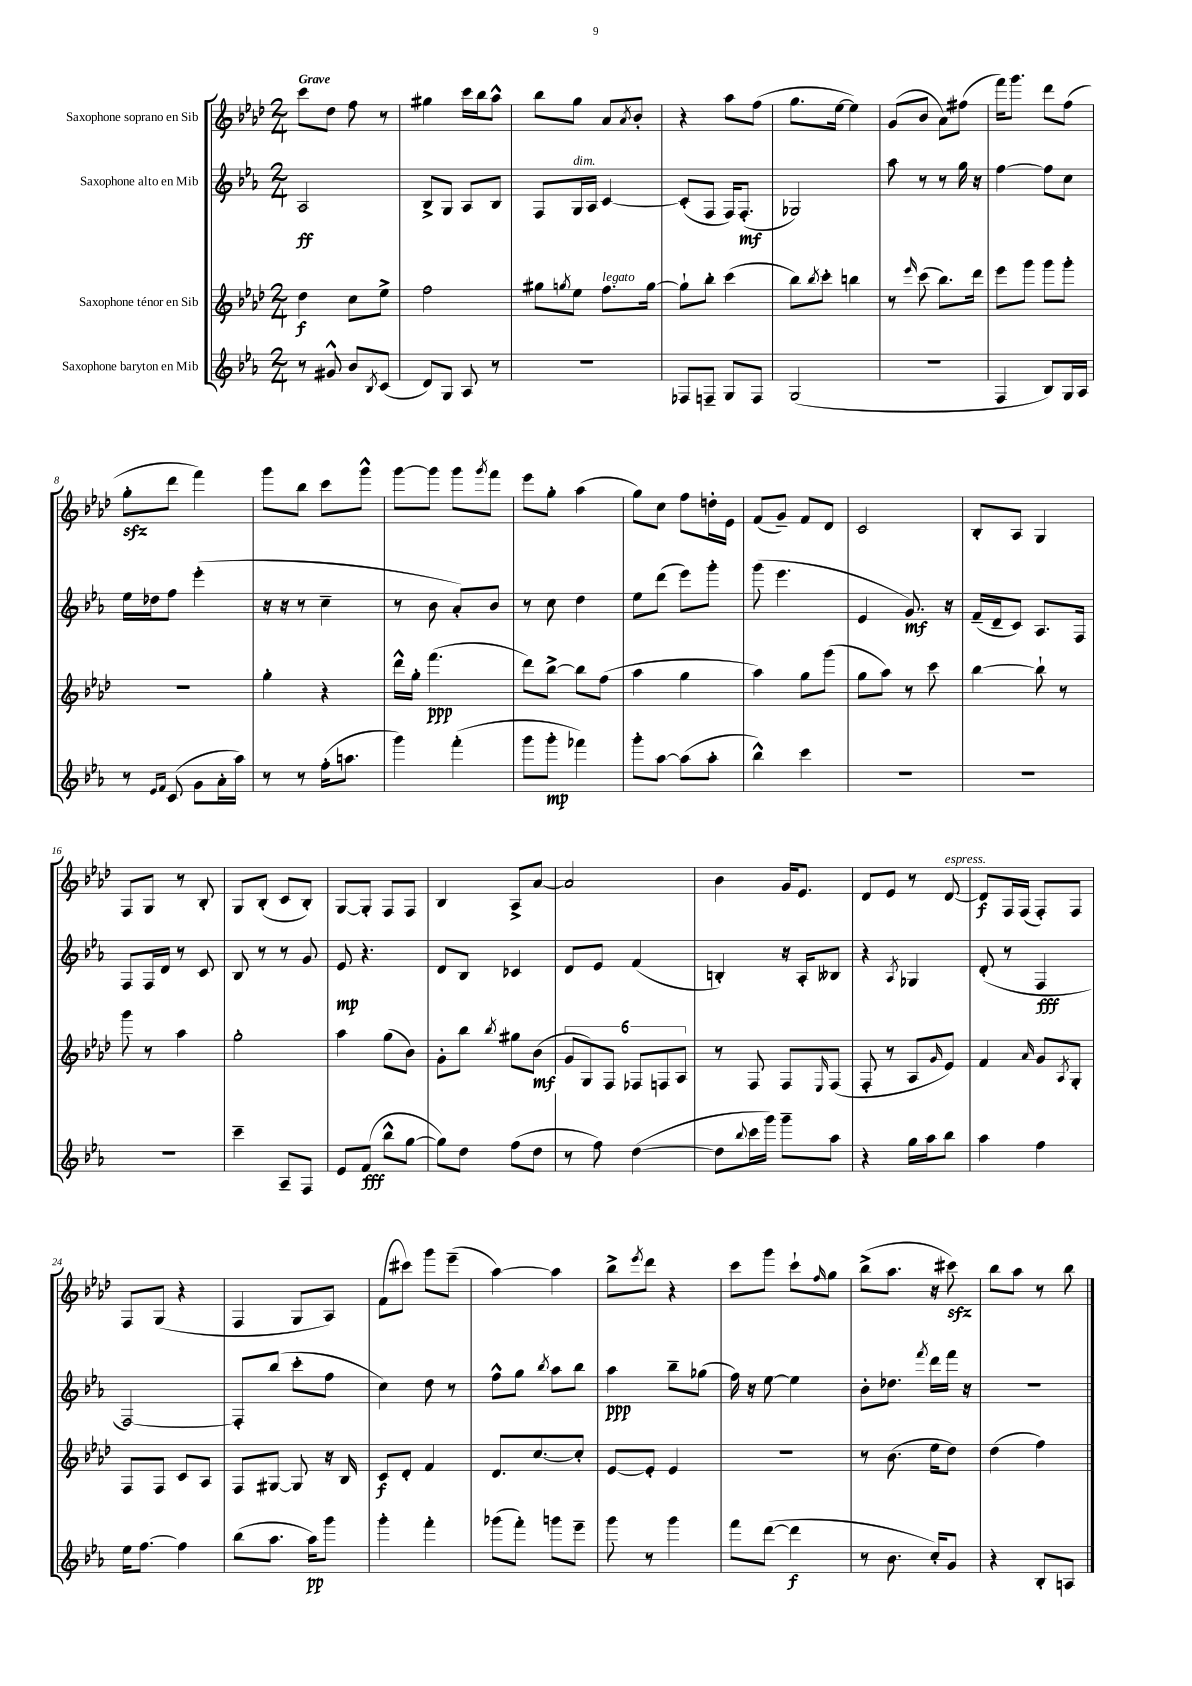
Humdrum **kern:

**kern	**dynam	**kern	**dynam	**kern	**dynam	**kern	**dynam
*part4	*part4	*part3	*part3	*part2	*part2	*part1	*part1
*staff4	*staff4	*staff3	*staff3	*staff2	*staff2	*staff1	*staff1
*I"Saxophone baryton en Mib	*	*I"Saxophone ténor en Sib	*	*I"Saxophone alto en Mib	*	*I"Saxophone soprano en Sib	*
*clefG2	*	*clefG2	*	*clefG2	*	*clefG2	*
*k[b-e-a-]	*	*k[b-e-a-d-]	*	*k[b-e-a-]	*	*k[b-e-a-d-]	*
*M2/4	*	*M2/4	*	*M2/4	*	*M2/4	*
=1	=1	=1	=1	=1	=1	=1	=1
!	!	!	!	!	!	!LO:TX:a:B:t=Grave	!
8r	.	4dd-\	f	2A-/	ff	8ccc\L	.
8g#X^^/	.	.	.	.	.	8dd-\J	.
8b-/L	.	8cc\L	.	.	.	8ff\	.
8qB-/	.	.	.	.	.	.	.
(8c/J	.	8ee-^\J	.	.	.	8r	.
=2	=2	=2	=2	=2	=2	=2	=2
8d/L)	.	2ff\	.	8B-^/L	.	4gg#X\	.
8G/J	.	.	.	8G/J	.	.	.
8A-/	.	.	.	8A-/L	.	16ccc\LL	.
.	.	.	.	.	.	16bb-\J	.
8r	.	.	.	8B-/J	.	8aa-^^\J	.
=3	=3	=3	=3	=3	=3	=3	=3
2r	.	8gg#X\L	.	8F/L	.	8bb-\L	.
.	.	8qggn/	.	.	.	.	.
!	!	!	!	!LO:TX:a:i:t=dim.	!	!	!
.	.	8ee-\J	.	16G/L	.	8gg\J	.
.	.	.	.	16A-/JJ	.	.	.
!	!	!LO:TX:a:i:t=legato	!	!	!	!	!
.	.	8.ff\L	.	[4c/	.	8a-/L	.
.	.	.	.	.	.	8qa-/	.
.	.	.	.	.	.	8b-'/J	.
.	.	[16gg\Jk	.	.	.	.	.
=4	=4	=4	=4	=4	=4	=4	=4
8F-X/L	.	8gg`\L]	.	(8c'/L]	.	4r	.
8Fn~/J	.	8bb-'\J	.	8F/J	.	.	.
8G/L	.	(4ccc\	.	16F/KL)	.	8aa-\L	.
.	.	.	.	(8.F'/J	mf	.	.
8F/J	.	.	.	.	.	(8ff\J	.
=5	=5	=5	=5	=5	=5	=5	=5
(2G/	.	8bb-\L)	.	2G-X/)	.	8.gg\L	.
.	.	8qbb-/	.	.	.	.	.
.	.	8ccc'\J	.	.	.	.	.
.	.	.	.	.	.	[16ee-\Jk	.
.	.	4bbn\	.	.	.	4ee-\])	.
=6	=6	=6	=6	=6	=6	=6	=6
2r	.	8r	.	8aa-\	.	(8g/L	.
.	.	16qqeee-/	.	.	.	.	.
.	.	(8ccc\	.	8r	.	8b-/J	.
.	.	8.bb-\L)	.	8r	.	8a-\L)	.
.	.	.	.	16gg\	.	(8ff#X\J	.
.	.	16ddd-\Jk	.	16r	.	.	.
=7	=7	=7	=7	=7	=7	=7	=7
4F/	.	8eee-\L	.	[4ff\	.	16fff\KL)	.
.	.	.	.	.	.	8.ggg\J	.
.	.	8ggg\J	.	.	.	.	.
8B-/L)	.	8ggg\L	.	8ff\L]	.	8ddd-\L	.
16G/L	.	8ggg'\J	.	8cc\J	.	(8ff\J	.
16A-/JJ	.	.	.	.	.	.	.
!!LO:LB:g=z
=8	=8	=8	=8	=8	=8	=8	=8
8r	.	2r	.	16ee-\LL	.	8ggzz'\L	.
.	.	.	.	16dd-X\J	.	.	.
16qqe-/LL	.	.	.	.	.	.	.
16qqf/JJ	.	.	.	.	.	.	.
(8c/	.	.	.	8ff\J	.	8ddd-\J	.
8g\L	.	.	.	(4eee-'\	.	4fff\)	.
16a-'\L	.	.	.	.	.	.	.
16aa-\JJ)	.	.	.	.	.	.	.
=9	=9	=9	=9	=9	=9	=9	=9
8r	.	4gg'\	.	16r	.	8ggg\L	.
.	.	.	.	16r	.	.	.
8r	.	.	.	8r	.	8bb-\J	.
(16ff'\KL	.	4r	.	4cc~\	.	8ccc\L	.
8.aan\J	.	.	.	.	.	.	.
.	.	.	.	.	.	8ggg^^\J	.
=10	=10	=10	=10	=10	=10	=10	=10
4ggg\)	.	16ddd-^^\LL	.	8r	.	[8ggg\L	.
.	.	16gg'\JJ	.	.	.	.	.
.	.	(4.fff\	ppp	8b-\	.	8ggg\J]	.
(4fff'\	.	.	.	8a-'/L)	.	8ggg\L	.
.	.	.	.	.	.	8qggg/	.
.	.	.	.	8b-/J	.	8fff\J	.
=11	=11	=11	=11	=11	=11	=11	=11
8ggg\L	.	8ddd-\L)	.	8r	.	8eee-\L	.
8ggg'\J	mp	[8bb-^\J	.	8cc\	.	8gg'\J	.
4fff-X\)	.	8bb-\L]	.	4dd\	.	(4aa-\	.
.	.	(8ff\J	.	.	.	.	.
=12	=12	=12	=12	=12	=12	=12	=12
8ggg'\L	.	4aa-\	.	8ee-\L	.	8gg\L)	.
[8aa-\J	.	.	.	(8ddd\J	.	8cc\J	.
(8aa-\L]	.	4gg\	.	8eee-\L)	.	8ff\L	.
8aa-'\J	.	.	.	8ggg'\J	.	16ddn'\L	.
.	.	.	.	.	.	16e-\JJ	.
=13	=13	=13	=13	=13	=13	=13	=13
4bb-^^\)	.	4aa-\)	.	(8ggg\	.	(8f/L	.
.	.	.	.	4.eee-\	.	8g~/J)	.
4ccc\	.	8gg\L	.	.	.	8f/L	.
.	.	(8ggg\J	.	.	.	8d-/J	.
=14	=14	=14	=14	=14	=14	=14	=14
2r	.	8gg\L	.	4e-/	.	2c/	.
.	.	8aa-\J)	.	.	.	.	.
.	.	8r	.	8.g/)	mf	.	.
.	.	8ccc\	.	.	.	.	.
.	.	.	.	16r	.	.	.
=15	=15	=15	=15	=15	=15	=15	=15
2r	.	[4bb-\	.	(16f~/LL	.	8B-'/L	.
.	.	.	.	16d~/J	.	.	.
.	.	.	.	8c/J)	.	8A-/J	.
.	.	8bb-`\]	.	8.A-/L	.	4G/	.
.	.	8r	.	.	.	.	.
.	.	.	.	16F/Jk	.	.	.
!!LO:LB:g=z
=16	=16	=16	=16	=16	=16	=16	=16
2r	.	8ggg\	.	8F/L	.	8F/L	.
.	.	8r	.	16F/L	.	8G/J	.
.	.	.	.	16d/JJ	.	.	.
.	.	4aa-\	.	8r	.	8r	.
.	.	.	.	8c/	.	8B-'/	.
=17	=17	=17	=17	=17	=17	=17	=17
4ccc~\	.	2gg'\	.	8B-/	.	8G/L	.
.	.	.	.	8r	.	(8B-'/J	.
8A-~/L	.	.	.	8r	.	8c/L	.
8F/J	.	.	.	8g/	.	8B-'/J)	.
=18	=18	=18	=18	=18	=18	=18	=18
8e-/L	.	4aa-\	.	8e-/	mp	[8G/L	.
(8f/J	fff	.	.	4.r	.	8G'/J]	.
8bb-^^\L	.	(8gg\L	.	.	.	8F/L	.
[8gg\J	.	8b-\J)	.	.	.	8F/J	.
=19	=19	=19	=19	=19	=19	=19	=19
8gg\L])	.	8g'\L	.	8d/L	.	4B-/	.
8dd\J	.	8bb-\J	.	8B-/J	.	.	.
.	.	8qbb-/	.	.	.	.	.
(8ff\L	.	8gg#X\L	.	4c-X/	.	8A-^/L	.
8dd\J	.	(8b-\J	mf	.	.	[8a-/J	.
=20	=20	=20	=20	=20	=20	=20	=20
8r	.	12g/L	.	8d/L	.	2a-/]	.
.	.	12G/)	.	.	.	.	.
8ff\)	.	.	.	8e-/J	.	.	.
.	.	12F/J	.	.	.	.	.
([4dd\	.	12F-X/L	.	(4f/	.	.	.
.	.	12Fn/	.	.	.	.	.
.	.	12A-/J	.	.	.	.	.
=21	=21	=21	=21	=21	=21	=21	=21
8dd\L]	.	8r	.	4Bn'/)	.	4b-\	.
8qqbb-/	.	.	.	.	.	.	.
16ccc\L	.	8F/	.	.	.	.	.
16ggg\JJ)	.	.	.	.	.	.	.
8ggg~\L	.	8F/L	.	16r	.	16g/KL	.
.	.	.	.	16A-'/KL	.	8.e-/J	.
.	.	16qqE-/	.	.	.	.	.
8aa-\J	.	(8F/J	.	8B--X/J	.	.	.
=22	=22	=22	=22	=22	=22	=22	=22
4r	.	8F'/	.	4r	.	8d-/L	.
.	.	8r	.	.	.	8e-/J	.
.	.	.	.	8qA-/	.	.	.
16gg\LL	.	8A-/L	.	4G-X/	.	8r	.
16aa-\J	.	.	.	.	.	.	.
.	.	16qqg/	.	.	.	.	.
!	!	!	!	!	!	!LO:TX:a:i:t=espress.	!
8bb-\J	.	8e-/J)	.	.	.	[8d-/	.
=23	=23	=23	=23	=23	=23	=23	=23
4aa-\	.	4f/	.	(8d'/	.	8d-/L]	f
.	.	.	.	8r	.	16F/L	.
.	.	.	.	.	.	(16F/JJ	.
.	.	16qqa-/	.	.	.	.	.
4ff\	.	8g/L	.	4F/	fff	8F'/L)	.
.	.	8qA-/	.	.	.	.	.
.	.	8G'/J	.	.	.	8F/J	.
!!LO:LB:g=z
=24	=24	=24	=24	=24	=24	=24	=24
16ee-\KL	.	8F/L	.	[2F/)	.	8F/L	.
[8.ff\J	.	.	.	.	.	.	.
.	.	8F/J	.	.	.	(8G/J	.
4ff\]	.	8c/L	.	.	.	4r	.
.	.	8A-/J	.	.	.	.	.
=25	=25	=25	=25	=25	=25	=25	=25
(8bb-\L	.	8F/L	.	8F'/L]	.	4F/	.
8.aa-\J	.	[8G#X/J	.	(8bb-/J	.	.	.
.	.	8G#/]	.	8ccc'\L	.	8G/L	.
16aa-\KL)	pp	.	.	.	.	.	.
8ggg\J	.	16r	.	8ff\J	.	8A-/J)	.
.	.	16B-/	.	.	.	.	.
=26	=26	=26	=26	=26	=26	=26	=26
4ggg'\	.	8c/L	f	4cc\)	.	(8f\L	.
.	.	8d-'/J	.	.	.	8ccc#X\J)	.
4fff'\	.	4f/	.	8dd\	.	8ggg\L	.
.	.	.	.	8r	.	(8eee-~\J	.
=27	=27	=27	=27	=27	=27	=27	=27
(8ggg-X\L	.	8.d-/L	.	8ff^^\L	.	[4aa-\)	.
8fff'\J)	.	.	.	8gg\J	.	.	.
.	.	[8.cc/	.	.	.	.	.
.	.	.	.	8qbb-/	.	.	.
8gggn\L	.	.	.	8aa-\L	.	4aa-\]	.
8eee-~\J	.	8cc'/J]	.	8bb-\J	.	.	.
=28	=28	=28	=28	=28	=28	=28	=28
8ggg\	.	[8e-/L	.	4aa-\	ppp	8bb-^\L	.
.	.	.	.	.	.	8qeee-/	.
8r	.	8e-'/J]	.	.	.	8ddd-\J	.
4ggg\	.	4e-/	.	8bb-~\L	.	4r	.
.	.	.	.	(8gg-X\J	.	.	.
=29	=29	=29	=29	=29	=29	=29	=29
8fff\L	.	2r	.	16ff\)	.	8ccc\L	.
.	.	.	.	16r	.	.	.
([8ddd\J	.	.	.	[8ee-\	.	8ggg\J	.
4ddd\]	f	.	.	4ee-\]	.	8ccc`\L	.
.	.	.	.	.	.	16qqff/	.
.	.	.	.	.	.	8gg\J	.
=30	=30	=30	=30	=30	=30	=30	=30
8r	.	8r	.	8b-'\L	.	(8bb-^\L	.
8.b-\	.	(8.b-\	.	8.dd-X\J	.	8.aa-\J	.
.	.	.	.	8qfff/	.	.	.
16cc'/KL)	.	16ee-\KL	.	16ddd\LL	.	16r	.
8g/J	.	8dd-\J)	.	16fff\JJ	.	8ccc#Xzz\)	.
.	.	.	.	16r	.	.	.
=31	=31	=31	=31	=31	=31	=31	=31
4r	.	(4dd-\	.	2r	.	8bb-\L	.
.	.	.	.	.	.	8aa-\J	.
8B-'/L	.	4ff\)	.	.	.	8r	.
8An/J	.	.	.	.	.	8bb-\	.
==	==	==	==	==	==	==	==
*-	*-	*-	*-	*-	*-	*-	*-
